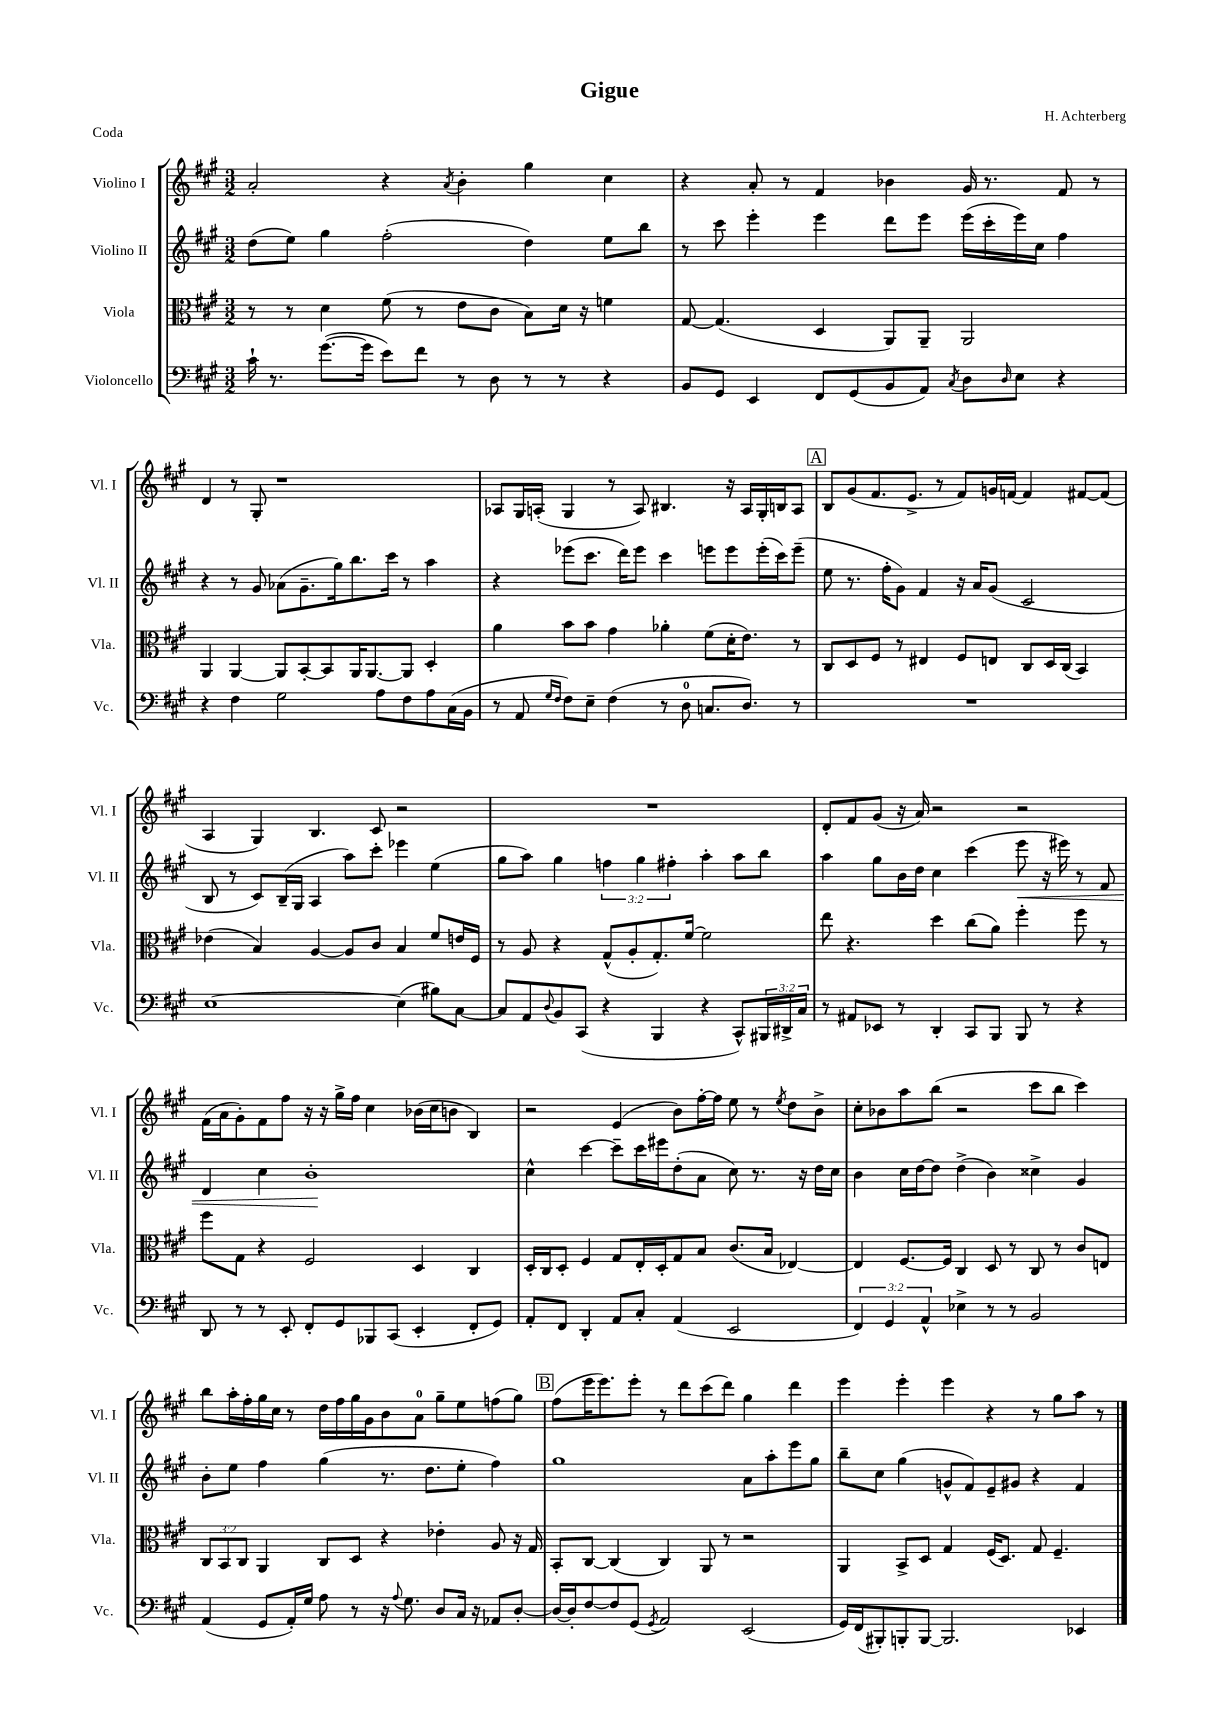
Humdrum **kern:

**kern	**kern	**kern	**dynam	**kern
*part4	*part3	*part2	*part2	*part1
*staff4	*staff3	*staff2	*staff2	*staff1
*I"Violoncello	*I"Viola	*I"Violino II	*	*I"Violino I
*I'Vc.	*I'Vla.	*I'Vl. II	*	*I'Vl. I
*clefF4	*clefC3	*clefG2	*	*clefG2
*k[f#c#g#]	*k[f#c#g#]	*k[f#c#g#]	*	*k[f#c#g#]
*M3/2	*M3/2	*M3/2	*	*M3/2
=1	=1	=1	=1	=1
16c#`\	8r	(8dd\L	.	2a'/
8.r	.	.	.	.
.	8r	8ee\J)	.	.
([8.g#\L	4d\	4gg#\	.	.
16g#\Jk]	.	.	.	.
8e\L)	(8f#\	(2ff#'\	.	4r
8f#\J	8r	.	.	.
.	.	.	.	8qa/
8r	8e\L	.	.	4b'\
8D\	8c#\J	.	.	.
8r	8B\L)	4dd\)	.	4gg#\
8r	16d\Jk	.	.	.
.	16r	.	.	.
4r	4fn\	8ee\L	.	4cc#\
.	.	8bb\J	.	.
=2	=2	=2	=2	=2
8BB/L	[8G#/	8r	.	4r
8GG#/J	(4.G#/]	8ccc#\	.	.
4EE/	.	4eee'\	.	8a'/
.	.	.	.	8r
8FF#/L	4D/	4eee\	.	4f#/
(8GG#/	.	.	.	.
8BB/	8AA/L)	8ddd\L	.	4b-X\
8AA/J)	8AA~/J	8eee\J	.	.
8qC#/	.	.	.	.
8D\L	2AA/	(16eee\LL	.	16g#/
.	.	16ccc#'\	.	8.r
16qqD/	.	.	.	.
8E\J	.	16eee\)	.	.
.	.	16cc#\JJ	.	.
4r	.	4ff#\	.	8f#/
.	.	.	.	8r
!!LO:LB:g=z
=3	=3	=3	=3	=3
4r	4AA/	4r	.	4d/
4F#\	[4AA/	8r	.	8r
.	.	8g#/	.	8G#'/
2G#\	8AA/L]	(8a-X\L	.	1r
.	[8BB'/	8.g#~\	.	.
.	8BB/]	.	.	.
.	.	16gg#\k)	.	.
.	16AA/K	8.bb\	.	.
.	[8.AA/	.	.	.
8A\L	.	.	.	.
.	.	16ccc#\Jk	.	.
8F#\	8AA/J]	8r	.	.
8A\	4D'/	4aa\	.	.
(16C#\L	.	.	.	.
16BB\JJ	.	.	.	.
=4	=4	=4	=4	=4
8r	4a\	4r	.	8A-X/L
8AA/	.	.	.	16G#/L
.	.	.	.	(16An'/JJ
16qqG#/LL	.	.	.	.
16qqF#/JJ	.	.	.	.
8F#\L)	8b\L	(8eee-X\L	.	4G#/
8E~\J	8b\J	8.ccc#\J	.	.
(4F#\	4g#\	.	.	8r
.	.	16ddd\KL)	.	.
.	.	8eee-\J	.	8A/)
8r	4a-X'\	4ccc#\	.	4.B#X/
8D\	.	.	.	.
8.Cn/L	(8f#\L	8eeen\L	.	.
.	16d'\K	8eee\	.	16r
8.D/J)	8.e\J)	.	.	16A/LL
.	.	(16eee'\L	.	16G#'/
.	.	16ccc#\J)	.	16Bn/J
8r	8r	(8eee~\J	.	8A/J
!!LO:REH:place=s1:t=A
=5	=5	=5	=5	=5
1.r	8C#/L	8ee\	.	8B/L
.	8D/	8.r	.	(8g#/
.	8F#/J	.	.	8.f#/
.	.	16ff#'\KL	.	.
.	8r	8g#\J)	.	.
.	.	.	.	8.e^/J
.	4E#X/	4f#/	.	.
.	.	.	.	8r
.	8F#/L	16r	.	8f#/L)
.	.	16a/KL	.	.
.	8En/J	(8g#/J	.	16gn/L
.	.	.	.	[16fn/JJ
.	8C#/L	2c#/	.	4f/]
.	16D/L	.	.	.
.	(16C#/JJ	.	.	.
.	4BB/)	.	.	[8f#X/L
.	.	.	.	(8f#/J]
!!LO:LB:g=z
=6	=6	=6	=6	=6
[1E	(4e-X\	8B/	.	4A/
.	.	8r	.	.
.	4B/)	8c#/L)	.	4G#/)
.	.	(16B~/L	.	.
.	.	16G#/JJ	.	.
.	[4A/	4A/	.	4.B/
.	8A/L]	8aa\L)	.	.
.	8c#/J	8ccc#'\J	.	8c#/
(4E\]	4B/	4eee-X\	.	2r
8B#X\L)	8f#/L	(4ee\	.	.
[8C#\J	16en/L	.	.	.
.	16F#/JJ	.	.	.
=7	=7	=7	=7	=7
8C#/L]	8r	8gg#\L	.	1.r
8AA/	8A/	8aa\J)	.	.
8qqD/	.	.	.	.
8BB/	4r	4gg#\	.	.
(8CC#/J	.	.	.	.
4r	(8G#^^/L	6ffn\	.	.
.	8A'/	.	.	.
.	.	6gg#\	.	.
4BBB/	8.G#'/)	.	.	.
.	.	6ff#X'\	.	.
.	[16f#/Jk	.	.	.
4r	2f#\]	4aa'\	.	.
8CC#^^/L)	.	8aa\L	.	.
24BBB#X/L	.	8bb\J	.	.
24DD#X^/	.	.	.	.
24C#/JJ	.	.	.	.
=8	=8	=8	=8	=8
8r	8ee\	4aa\	.	8d'/L
8AA#X/L	4.r	.	.	8f#/
8EE-X/J	.	8gg#\L	.	(8g#/J
8r	.	16b\L	.	16r
.	.	16dd\JJ	.	16a/)
4DD'/	4dd\	4cc#\	.	2r
8CC#/L	(8cc#\L	(4ccc#\	.	.
8BBB/J	8a\J)	.	.	.
!	!	!	!LO:HP:b	!
8BBB/	4ff#'\	8eee\	<	2r
8r	.	16r	.	.
.	.	16eee#X\)	.	.
4r	8ff#\	8r	.	.
.	8r	8f#/	.	.
!!LO:LB:g=z
=9	=9	=9	=9	=9
8DD/	8ff#\L	4d/	.	(16f#\LL
.	.	.	.	16a\J
8r	8G#\J	.	.	8g#'\)
8r	4r	4cc#\	.	8f#\
8EE'/	.	.	.	8ff#\J
8FF#'/L	2F#/	1b'	.	16r
.	.	.	.	16r
8GG#/	.	.	.	16gg#^\LL
.	.	.	.	16ff#\JJ
8BBB-X/	.	.	.	4cc#\
(8CC#/J	.	.	.	.
4EE'/	4D/	.	.	(16b-X\LL
.	.	.	.	16cc#\J
.	.	.	.	8bn\J
8FF#'/L	4C#/	.	.	4B/)
8GG#/J)	.	.	.	.
.	.	.	[	.
=10	=10	=10	=10	=10
8AA'/L	16D'/LL	4cc#^^\	.	2r
.	16C#/J	.	.	.
8FF#/J	8D'/J	.	.	.
4DD'/	4F#/	[4ccc#\	.	.
8AA/L	8G#/L	8ccc#~\L]	.	(4e/
8C#'/J	16E'/L	16ccc#\L	.	.
.	16D'/J	16eee#X\J	.	.
(4AA/	8G#/	(8dd'\	.	8b\L)
.	8B/J	8a\J	.	[16ff#'\L
.	.	.	.	16ff#\JJ]
2EE/	(8.c#/L	8cc#\)	.	8ee\
.	.	8.r	.	8r
.	16B/Jk	.	.	.
.	.	.	.	8qee/
.	[4E-X/)	.	.	8dd\L
.	.	16r	.	.
.	.	16dd\LL	.	8b^\J
.	.	16cc#\JJ	.	.
=11	=11	=11	=11	=11
6FF#/)	4E-/]	4b\	.	8cc#'\L
.	.	.	.	8b-X\
6GG#/	.	.	.	.
.	[8.F#/L	16cc#\LL	.	8aa\
.	.	[16dd\J	.	.
6AA^^/	.	.	.	.
.	.	8dd\J]	.	(8bb\J
.	16F#/Jk]	.	.	.
4E-X^\	4C#/	(4dd^\	.	2r
8r	8D/	4b\)	.	.
8r	8r	.	.	.
2BB/	8C#/	4cc##X^\	.	8ccc#\L
.	8r	.	.	8bb\J
.	8c#/L	4g#/	.	4ccc#\)
.	8En/J	.	.	.
!!LO:LB:g=z
=12	=12	=12	=12	=12
(4AA/	12C#/L	8b'\L	.	8bb\L
.	12BB/	.	.	.
.	.	8ee\J	.	16aa'\L
.	12C#/J	.	.	.
.	.	.	.	16ff#'\
8GG#/L	4AA/	4ff#\	.	16gg#\
.	.	.	.	16cc#\JJ
16AA'/L)	.	.	.	8r
16G#/JJ	.	.	.	.
8A\	8C#/L	(4gg#\	.	16dd\LL
.	.	.	.	16ff#\
8r	8D/J	.	.	16gg#\
.	.	.	.	16g#\J
16r	4r	8.r	.	8b\
8qqA/	.	.	.	.
8.G#\	.	.	.	.
.	.	.	.	8a\J
.	.	8.dd\L	.	.
8D/L	4e-X'\	.	.	8gg#~\L
16C#/Jk	.	8ee'\J	.	8ee\
16r	.	.	.	.
8AA-X/L	8A/	4ff#\)	.	(8ffn\
[8D'/J	16r	.	.	8gg#\J)
.	16G#/	.	.	.
!!LO:REH:place=s1:t=B
=13	=13	=13	=13	=13
16D/LL_	8BB'/L	1gg#	.	(8ff#\L
16D'/J]	.	.	.	.
[8F#/	[8C#/J	.	.	16eee\K
.	.	.	.	8.eee\)
8F#/]	(4C#/]	.	.	.
(8GG#/J	.	.	.	8eee'\J
8qGG#/	.	.	.	.
2AA/)	4C#/)	.	.	8r
.	.	.	.	8ddd\L
.	8AA/	.	.	(8ccc#\
.	8r	.	.	8ddd\J)
(2EE/	2r	8a\L	.	4gg#\
.	.	8aa'\	.	.
.	.	8eee\	.	4ddd\
.	.	8gg#\J	.	.
=14	=14	=14	=14	=14
16GG#/LL)	4AA/	8bb~\L	.	4eee\
(16FF#/J	.	.	.	.
8BBB#X'/)	.	8cc#\J	.	.
8BBBn'/	8BB^/L	(4gg#\	.	4eee'\
[8BBB/J	8D/J	.	.	.
2.BBB/]	4G#/	8gn^^/L	.	4eee\
.	.	8f#/)	.	.
.	(16F#/KL	8e~/	.	4r
.	8.D/J)	.	.	.
.	.	8g#X/J	.	.
.	8G#/	4r	.	8r
.	4.F#~/	.	.	8gg#\L
4EE-X/	.	4f#/	.	8aa\J
.	.	.	.	8r
==	==	==	==	==
*-	*-	*-	*-	*-
